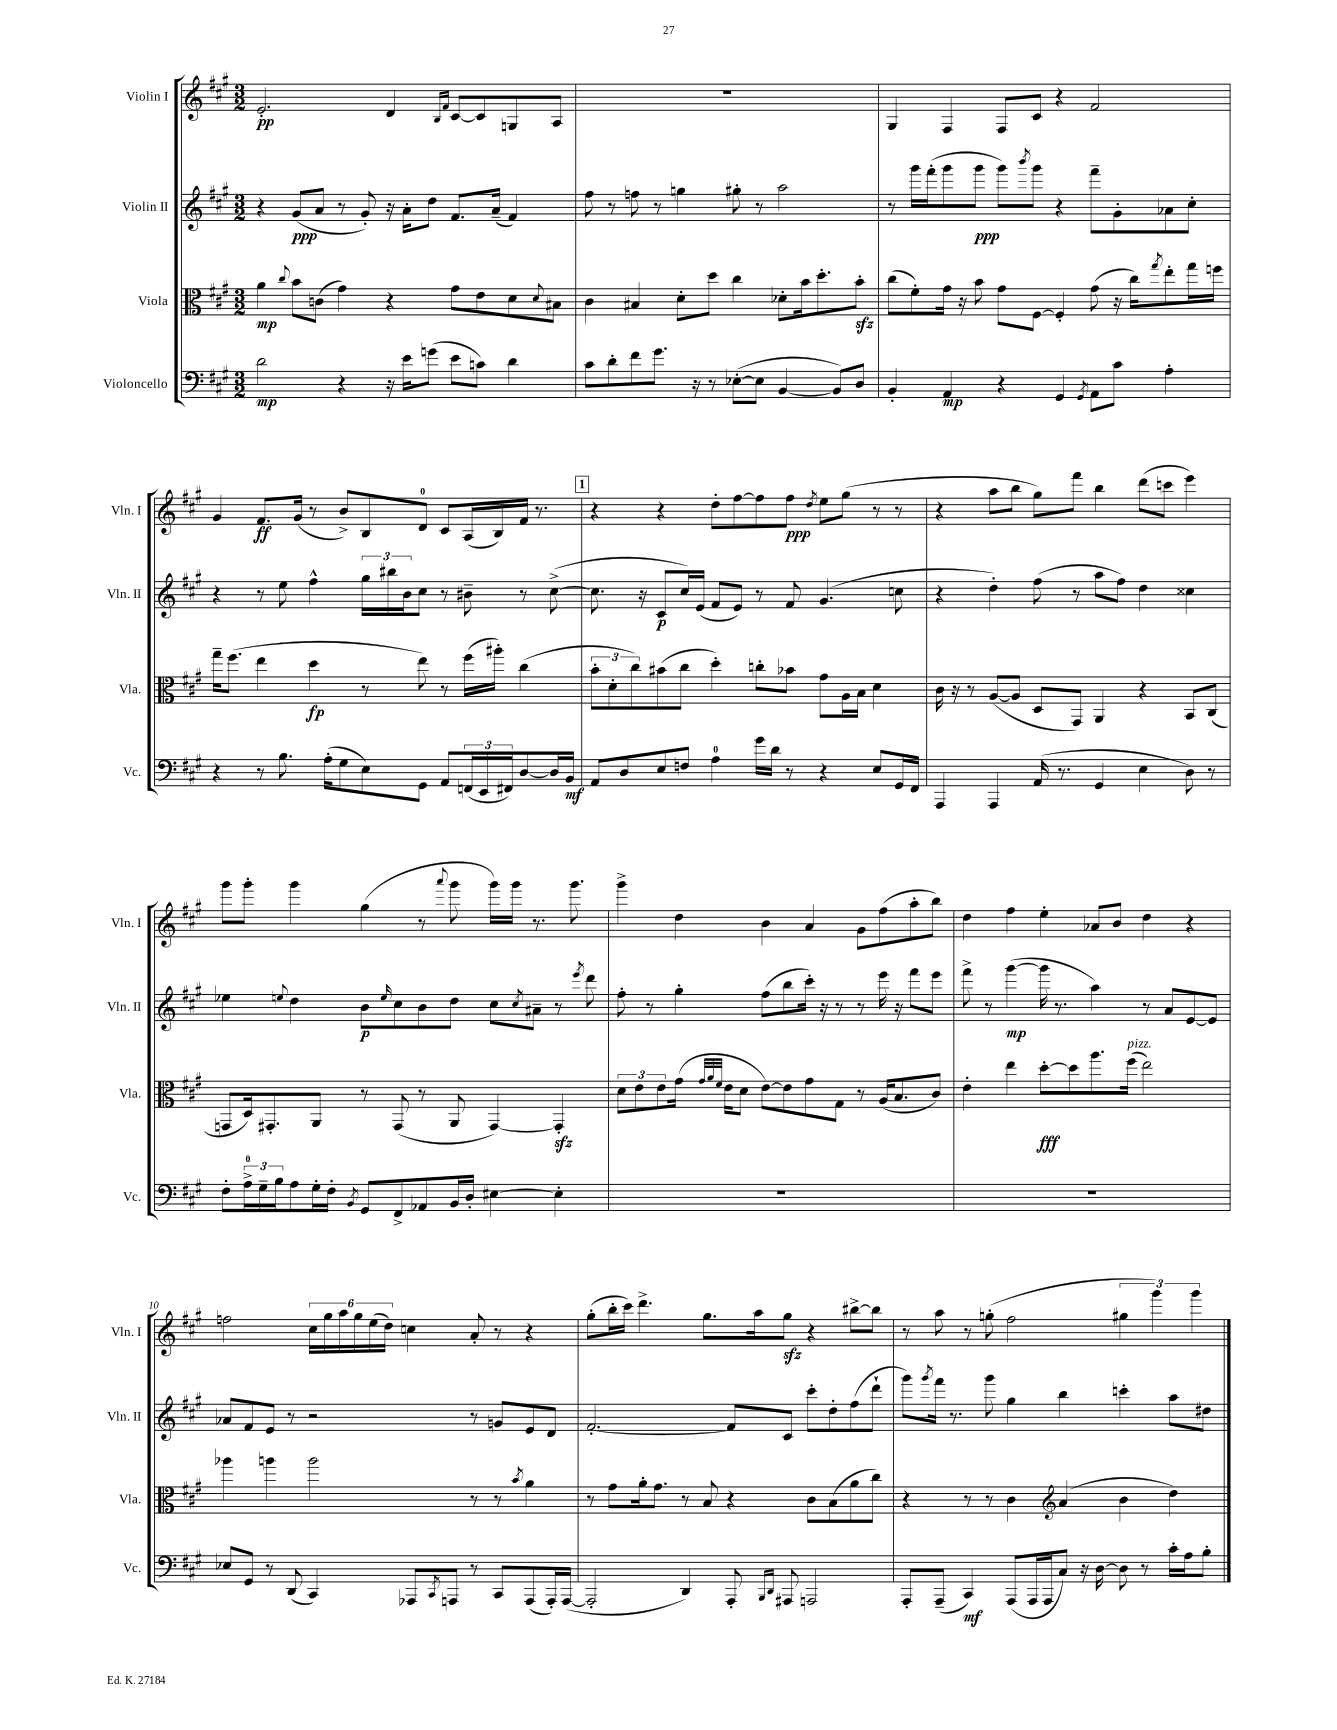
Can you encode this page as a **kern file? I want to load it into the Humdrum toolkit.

**kern	**kern	**kern	**kern
*staff4	*staff3	*staff2	*staff1
*clefF4	*clefC3	*clefG2	*clefG2
*k[f#c#g#]	*k[f#c#g#]	*k[f#c#g#]	*k[f#c#g#]
*M3/2	*M3/2	*M3/2	*M3/2
2d	4a	4r	2.e'
.	8qqcc#	.	.
.	8b	(8g#	.
.	(8c	8a	.
4r	4g#)	8r	.
.	.	8g#')	.
16r	4r	16r	4d
16e	.	16a'	.
(8g	.	8dd	.
.	.	.	16qqB
.	.	.	16qqf#
8e	8g#	8.f#	[8c#
8c)	8e	.	8c#]
.	.	(16a~	.
4d	8d	4f#)	8G
.	8qqd	.	.
.	8B#	.	8A
=	=	=	=
8c#	4c#	8ff#	1.r
8d'	.	8r	.
8f#	4B#	8ff	.
8.g#	.	8r	.
.	8d'	4gg	.
16r	.	.	.
8r	8dd	.	.
([8E-'	4cc#	8gg#'	.
8E-]	.	8r	.
[4BB	8d-'	2aa	.
.	16b	.	.
.	8.dd'	.	.
8BB])	.	.	.
8D	8b'	.	.
=	=	=	=
4BB'	(8cc#	8r	4G#
.	8f#')	16ggg#	.
.	.	(16fff#'	.
4AA	16g#	8ggg#	4F#
.	16r	.	.
.	8b	8ggg#	.
4r	8g#	8ggg#)	8F#
.	.	8qbbb	.
.	[8F#	8ggg#	8c#
4GG#	4F#']	4r	4r
8qGG#	.	.	.
8AA	(8g#	8fff#~	2f#
8c#	16r	8g#'	.
.	16cc#)	.	.
.	8qgg#	.	.
4A'	8ee'	8a-	.
.	16gg#	8cc#'	.
.	16ff	.	.
=	=	=	=
4r	16gg#~	4r	4g#
.	(8.ff#	.	.
8r	4ee	8r	8.f#
8.B	.	8ee	.
.	.	.	(16g#
.	4dd	4ff#^^	8r
(16A'	.	.	.
8G#	.	.	8b^)
8E)	8r	24gg#	8B
.	.	24bb#	.
.	.	24b	.
8GG#	8ee)	8cc#	8d
8AA	8r	8r	8c#
(24FF	(16ff#	8b#~	(16A
24EE	.	.	.
.	16aa#')	.	16B)
24FF#)	.	.	.
[8D	(4cc#	8r	16f#
.	.	.	8.r
16D]	.	([8cc#^	.
16BB	.	.	.
=	=	=	=
8AA	12b'	8.cc#]	4r
.	12d'	.	.
8D	.	.	.
.	12cc#)	.	.
.	.	16r	.
8E	(8b#	8c#	4r
8F	8cc#	16cc#)	.
.	.	(16e	.
4A	4dd')	8f#	8dd'
.	.	8e)	[8ff#
16g#	8cc'	8r	8ff#]
16d	.	.	.
8r	8b-	8f#	8ff#
.	.	.	8qdd
4r	8g#	(4.g#	8ee
.	16A	.	(8gg#
.	16B	.	.
8E	4d	.	8r
16GG#	.	8cc	8r
16FF#	.	.	.
=	=	=	=
4AAA	16c#	4r	4r
.	16r	.	.
.	8r	.	.
4AAA	([8A	4dd')	8aa
.	8A]	.	8bb
(16AA	8D	(8ff#	8gg#)
8.r	.	.	.
.	8GG#)	8r	8fff#
4GG#	4AA	8aa	4bb
.	.	8ff#)	.
4E	4r	4dd	(8ddd
.	.	.	8ccc
8D)	8BB	4cc##	4eee)
8r	(8C#	.	.
=	=	=	=
8F#'	8GG	4ee-	8ggg#
24A^	16D)	.	8ggg#'
24G#~	.	.	.
.	8.GG#'	.	.
24B	.	.	.
.	.	8qqee	.
8A	.	4dd	4ggg#
16G#'	8AA	.	.
16F#'	.	.	.
8qBB	.	.	.
8GG#	8r	8b	(4gg#
.	.	16qqee	.
8FF#^	(8GG#	8cc#	.
8AA-	8r	8b	8r
.	.	.	8qqaaa
16BB	8AA	8dd	8ggg#
16D'	.	.	.
[4E#	[4GG#)	8cc#	16ggg#)
.	.	.	16ggg#
.	.	8qcc#	.
.	.	8a#~	8.r
4E#']	4GG#']	8r	.
.	.	.	8.ggg#
.	.	8qeee	.
.	.	8ddd	.
=	=	=	=
1.r	12d	8ff#'	4ggg#^
.	12e	.	.
.	.	8r	.
.	12e	.	.
.	(16g#	4gg#'	4dd
.	32qqg#	.	.
.	32qqa	.	.
.	32qqf#	.	.
.	16e	.	.
.	8d	.	.
.	[8e)	(8ff#	4b
.	8e]	8bb	.
.	8g#	16ccc#')	4a
.	.	16r	.
.	8G#	8r	.
.	8r	8r	8g#
.	(16A	16eee	(8ff#
.	8.B	16r	.
.	.	8fff#	8aa'
.	8c#)	8eee	8bb)
=	=	=	=
1.r	4e'	8fff#^	4dd
.	.	8r	.
.	4ee	([4ggg#	4ff#
.	[8dd'	16ggg#]	4ee'
.	.	8.r	.
.	8dd]	.	.
.	8.aa	4aa)	8a-
.	.	.	8b
.	(16ff#	.	.
.	2ee)	8r	4dd
.	.	8a	.
.	.	[8e	4r
.	.	8e]	.
=	=	=	=
8E-	4aa-	8a-	2ff
8GG#	.	8f#	.
8r	4aa	8e	.
(8DD	.	8r	.
4CC#)	2aa	2r	24cc#
.	.	.	24gg#
.	.	.	24aa
.	.	.	24gg#
.	.	.	(24ee
.	.	.	24dd)
8AAA-	.	.	4cc
8qCC#	.	.	.
8AAA	.	.	.
8r	8r	8r	8a'
8CC#	8r	8g	8r
.	8qb	.	.
(8AAA	4a	8e	4r
16AAA')	.	8d	.
([16AAA	.	.	.
=	=	=	=
2AAA']	8r	[2.f#'	(8gg#'
.	8g#	.	16bb'
.	.	.	16ccc#)
.	16a'	.	4.ddd^
.	8.g#	.	.
4DD)	8r	.	.
.	8B	.	8.gg#
8AAA'	4r	8f#]	.
.	.	.	16aa
16qqBBB	.	.	.
16qqDD	.	.	.
8AAA#	.	8c#	8gg#
2AAA	8c#	8ccc#'	4r
.	(8B	8dd'	.
.	8a	(8ff#	[8bb#^
.	8cc#)	8ddd`	8bb#]
=	=	=	=
8AAA'	4r	8ggg#)	8r
.	.	8qggg#	.
(8AAA~	.	16fff#	8aa
.	.	8.r	.
4CC#)	8r	.	8r
.	8r	8ggg#	(8gg'
(8AAA	4c#	4gg#	2ff#
16AAA	.	.	.
16AAA	.	.	.
*	*clefG2	*	*
8C#)	(4a	4bb	.
16r	.	.	.
[16D	.	.	.
8D]	4b	4ccc'	6gg#
8r	.	.	.
.	.	.	6ggg#)
16c#'	4dd)	8aa	.
16A	.	.	.
.	.	.	6ggg#
8B'	.	8dd#	.
==	==	==	==
*-	*-	*-	*-
